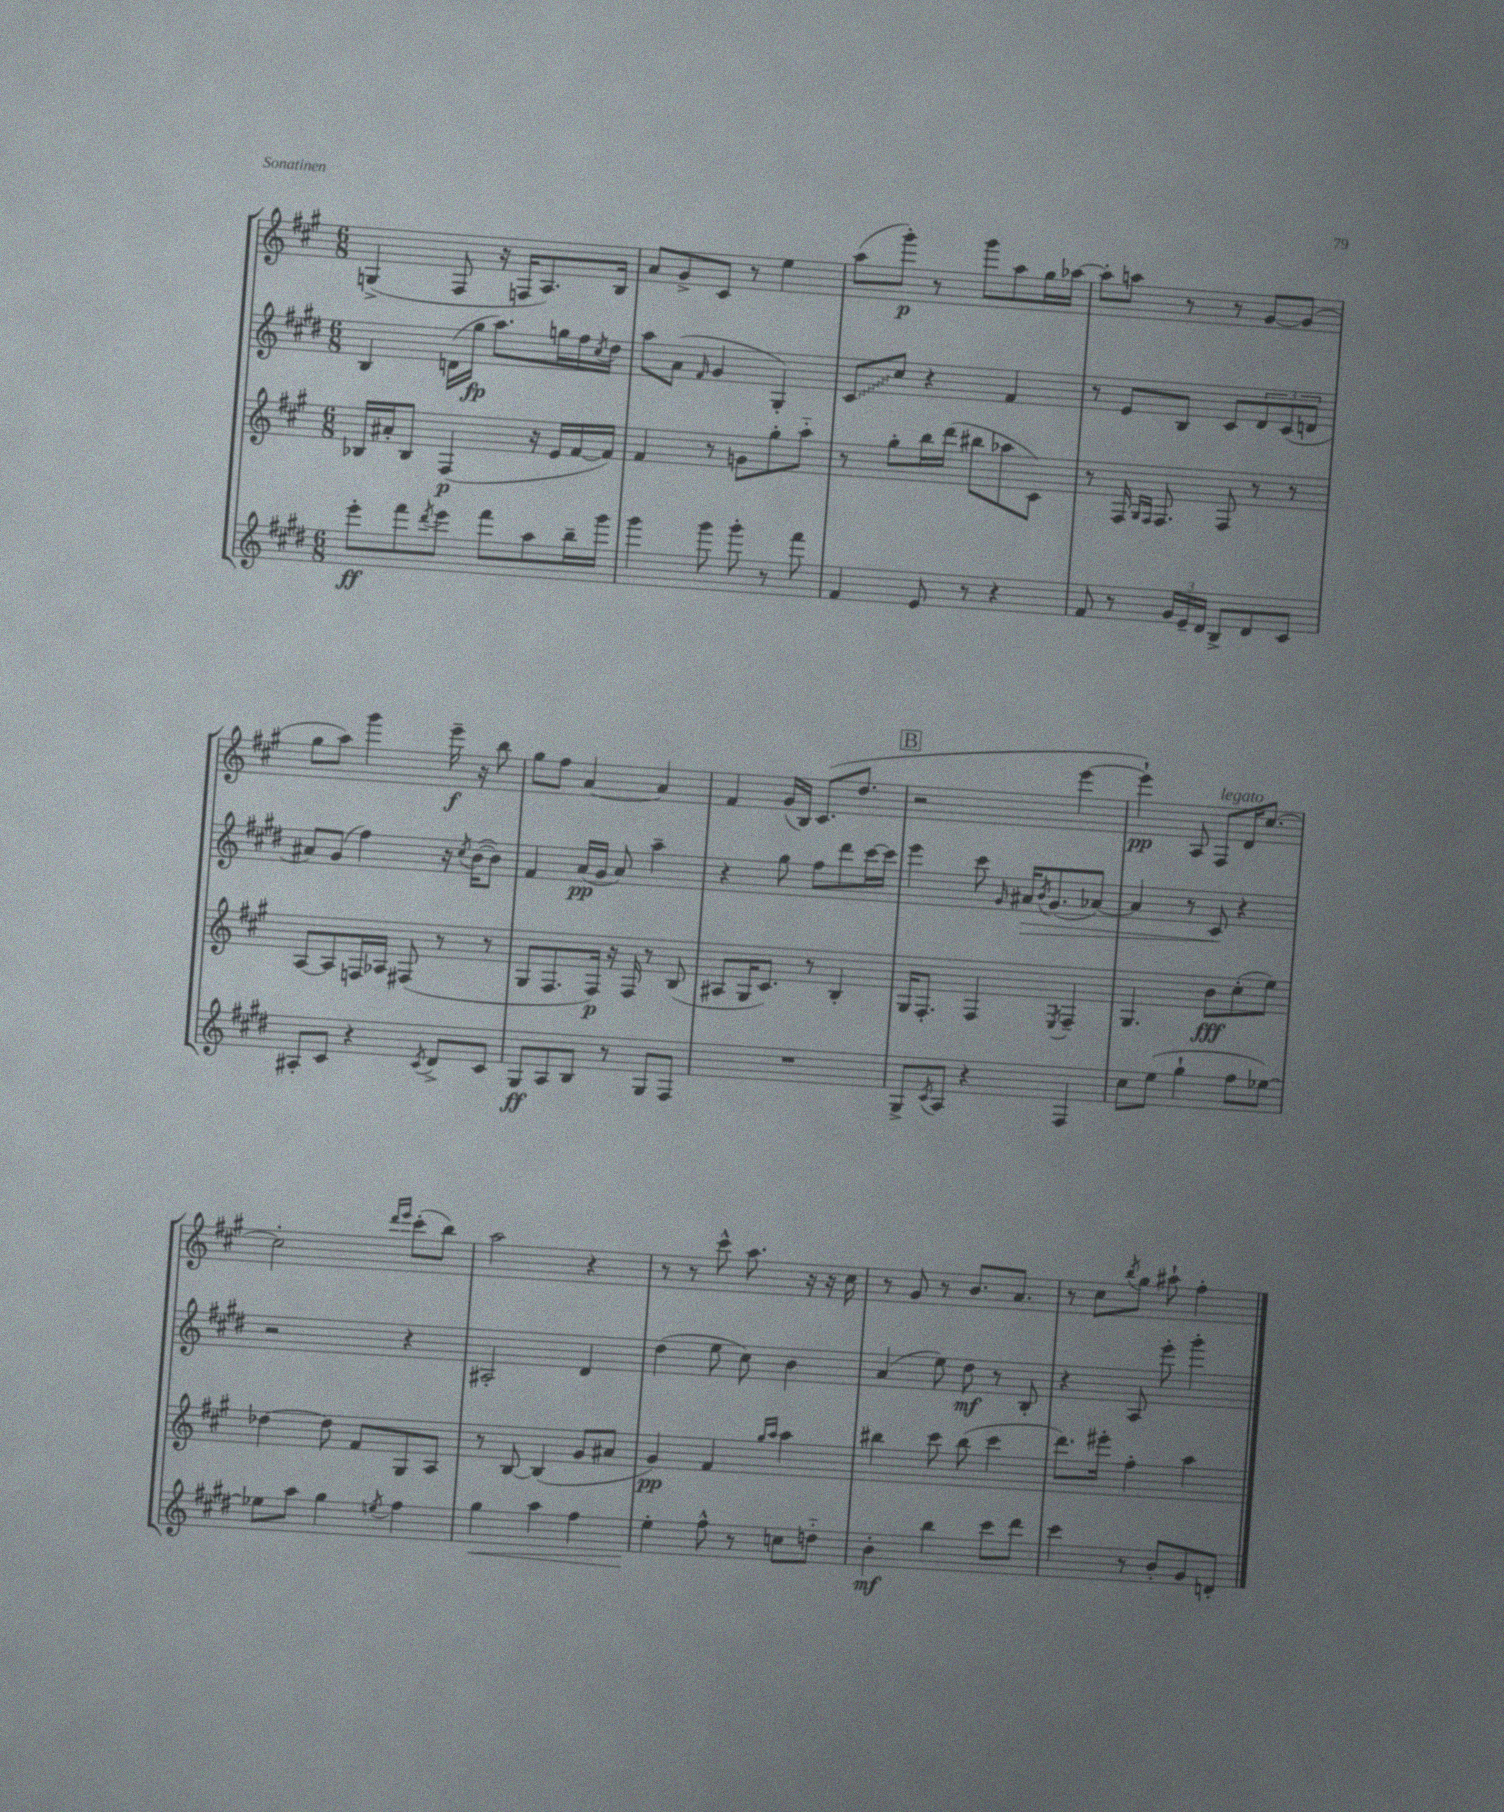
<<
\new StaffGroup <<
\new Staff = "s0" {
    \clef treble \key a \major \numericTimeSignature \time 6/8
    g4->( fis8 r16 f16 a8.) b16 |
    a'8 gis'8-> cis'8 r8 e''4 |
    a''8( gis'''8-.\p) r8 gis'''8 a''8 gis''16 aes''16~ |
    aes''8-. a''8 r8 r8 gis'8~ gis'8( |
    gis''8 a''8) gis'''4 e'''16--\f r16 b''8 |
    gis''8 fis''8 a'4~ a'4 |
    fis'4 gis'16( b16) cis'8.( d''8. |
    \mark \markup { \box "B" } r2 e'''4~ |
    e'''4-!\pp) a8 fis8^\markup { \italic "legato" } d'16 cis''8.~ |
    cis''2-. \grace { d'''16 e'''16 } cis'''8-.( b''8) |
    a''2 r4 |
    r8 r8 cis'''8-^ a''8. r16 r16 cis''16 |
    r8 gis'8 r8 b'8. a'8. |
    r8 cis''8 \acciaccatura { b''8 } gis''8 ais''8-! fis''4-. \bar "|." |
}
\new Staff = "s1" {
    \clef treble \key e \major \numericTimeSignature \time 6/8
    b4 d'16( gis''16\fp a''8.) g''16 fis''16 \acciaccatura { cis''8 } dis''16 |
    a''8 a'8( \grace { fis'16 } gis'4 gis4-.) |
    \once \override Glissando.style = #'zigzag cis'8\glissando cis''8 r4 fis'4 |
    r8 e'8 b8 cis'8 \tuplet 3/2 { dis'8 cis'8( d'8 } |
    ais'8) gis'8( fis''4) r16 \acciaccatura { cis''8 } b'16~( b'8) |
    fis'4 a'16\pp( gis'16 a'8) a''4-- |
    r4 gis''8 fis''8 dis'''8 cis'''16~ cis'''16 |
    \mark \markup { \box "B" } e'''4 cis'''8 \grace { gis'16 } ais'16\> \acciaccatura { b'8 } gis'8.( aes'8~) |
    aes'4 r8 cis'8\! r4 |
    r2 r4 |
    ais2-. dis'4 |
    dis''4( e''8 cis''8) b'4 |
    a'4( e''8) dis''8\mf r8 b8-. |
    r4 a8 e'''8-. gis'''4-. \bar "|." |
}
\new Staff = "s2" {
    \clef treble \key a \major \numericTimeSignature \time 6/8
    bes16 ais'16-. bes8 fis4\p( r16 e'16 fis'16~ fis'16) |
    fis'4 r8 g'8 gis''8-. a''8-_ |
    r8 gis''8-. b''16 d'''16( bis''8 aes''8 cis'8) |
    r8 fis16 \grace { gis16 fis16 } fis8. fis8 r8 r8 |
    a8~ a8 f16 aes16 fis8( r8 r8 |
    gis8 fis8. fis16\p) r16 fis16 r8 b8( |
    ais8 gis16 cis'8.) r8 b4-. |
    \mark \markup { \box "B" } gis16 fis8.-. fis4 \acciaccatura { e8 } fis4-- |
    gis4. b'8\fff cis''8-.( e''8) |
    des''4~ des''8 fis'8 gis8 a8 |
    r8 b8~ b4( gis'8 ais'8 |
    gis'4\pp) fis'4 \grace { gis''16 a''16 } a''4 |
    bis''4 cis'''8 bis''8( cis'''4 |
    d'''8.) eis'''16-. fis''4-. a''4 \bar "|." |
}
\new Staff = "s3" {
    \clef treble \key e \major \numericTimeSignature \time 6/8
    e'''8-.\ff fis'''8 \acciaccatura { dis'''8 } e'''8 fis'''8 a''8 b''16-- gis'''16 |
    gis'''4 gis'''8 gis'''8-. r8 fis'''8 |
    fis'4 e'8 r8 r4 |
    fis'8 r8 \tuplet 3/2 { gis'16 e'16-- dis'16 } b8-> dis'8 cis'8 |
    ais8-. cis'8 r4 \acciaccatura { cis'8 } dis'8-> cis'8 |
    gis8\ff a8 b8 r8 gis8 fis8 |
    R2. |
    \mark \markup { \box "B" } gis8-> \acciaccatura { cis'8 } a8 r4 fis4 |
    cis''8 e''8( gis''4-! fis''8 ees''8~) |
    ees''8 a''8 gis''4 \acciaccatura { e''8 } fis''4 |
    gis''4\< a''4 fis''4 |
    e''4-.\! fis''8-^ r8 c''8 d''8-_ |
    b'4-.\mf b''4 cis'''8 dis'''8 |
    cis'''4 r8 b'8-. gis'8 d'8-. \bar "|." |
}
>>
>>
\layout { \context { \Score \remove "Bar_number_engraver" } }
